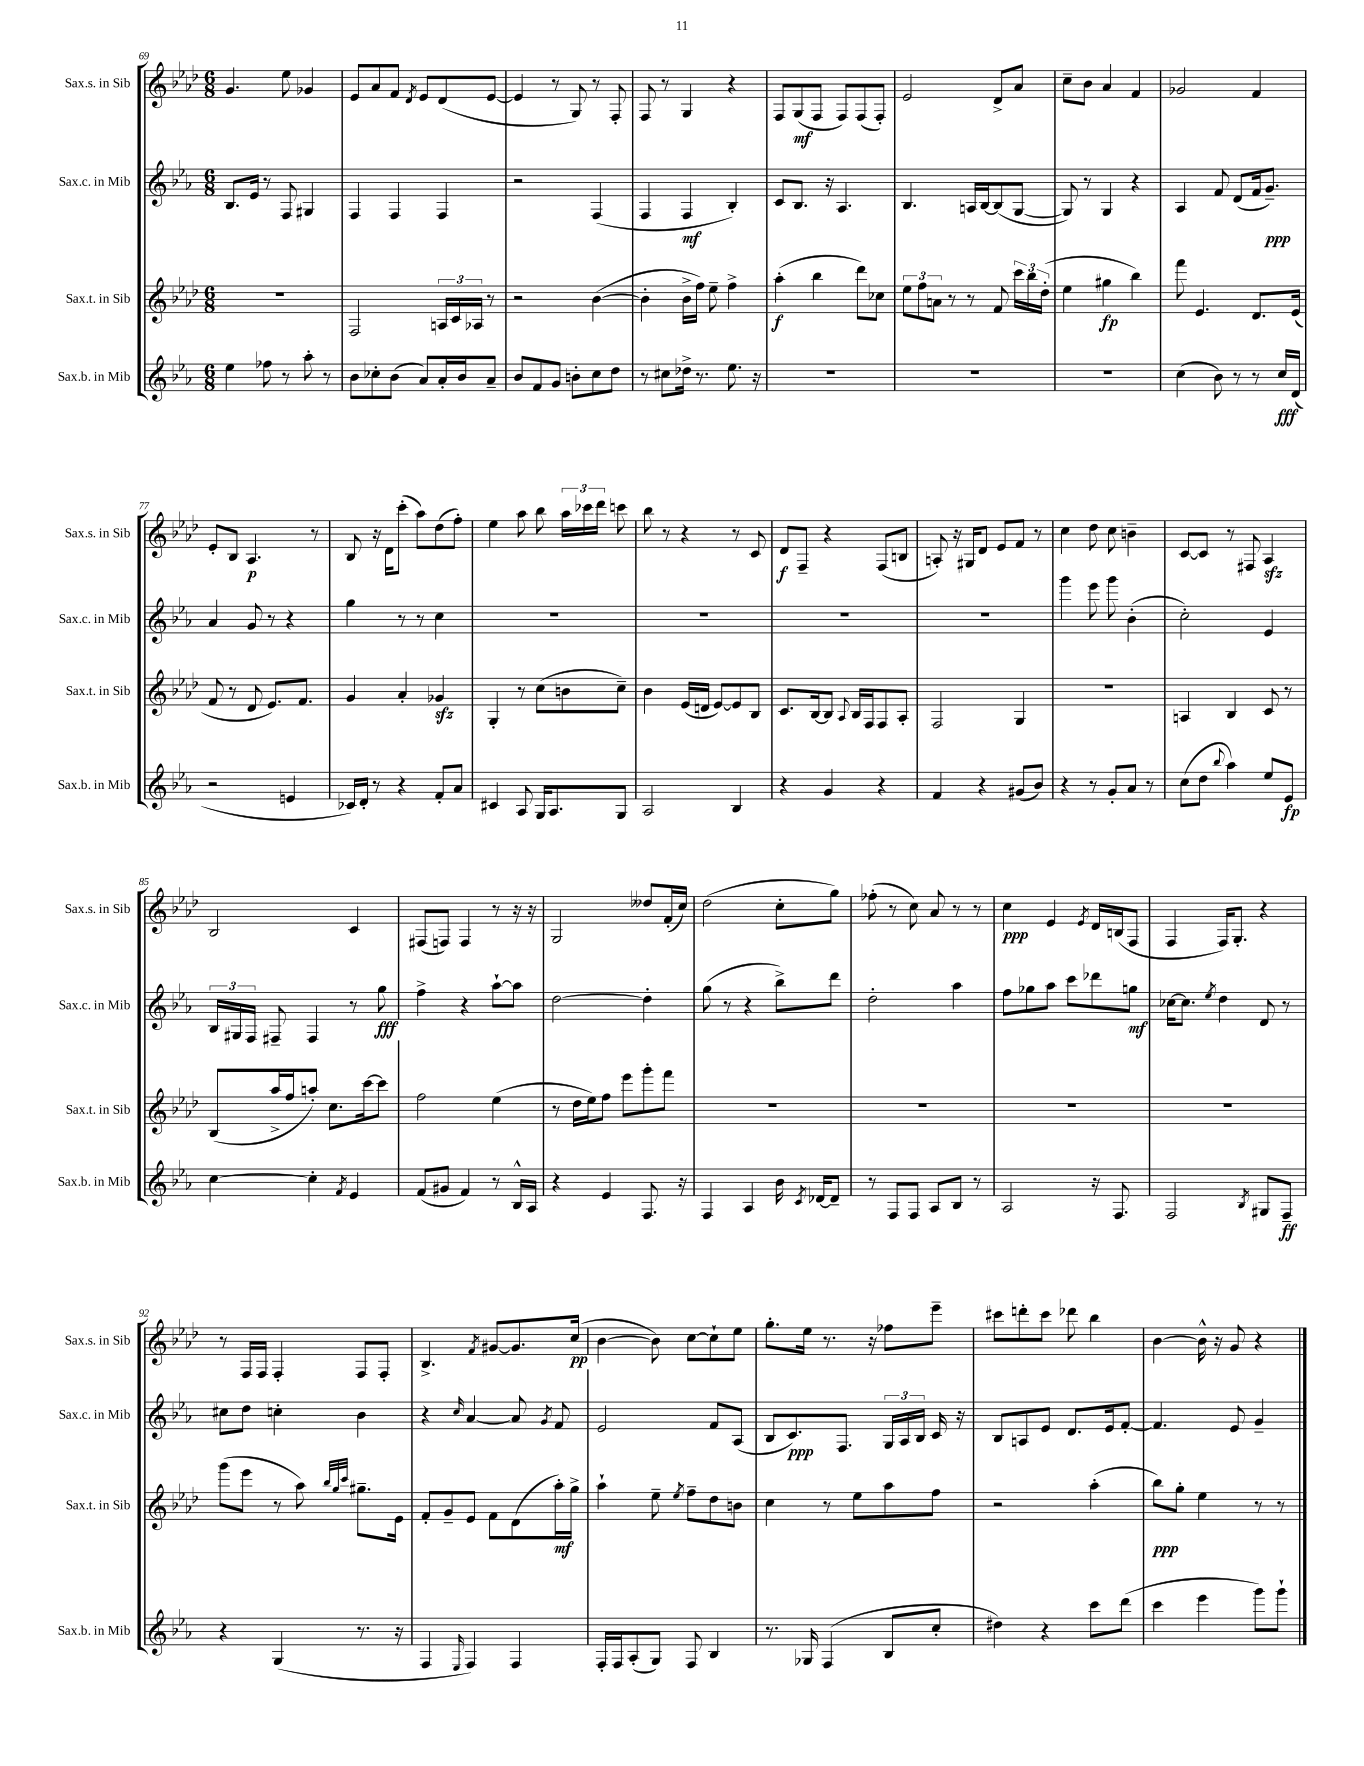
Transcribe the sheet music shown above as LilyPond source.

<<
\new StaffGroup <<
\new Staff = "s0" \with { instrumentName = "Sax.s. in Sib" shortInstrumentName = "Sax.s. in Sib" } {
    \clef treble \key aes \major \numericTimeSignature \time 6/8
    \autoBeamOff g'4. ees''8 ges'4 |
    ees'8[ aes'8 f'8] \acciaccatura { des'8 } ees'8[ des'8( ees'8]~ |
    ees'4 r8 g8) r8 f8-. |
    f8 r8 g4 r4 |
    f8[ g8\mf( f8] f8[) f8( f8]-.) |
    ees'2 des'8[-> aes'8] |
    c''8[-- bes'8] aes'4 f'4 |
    ges'2 f'4 |
    ees'8[-. bes8] aes4.\p r8 |
    bes8 r16 des'16[ c'''8]-.( aes''8[) des''8( f''8]-.) |
    ees''4 aes''8 bes''8 \tuplet 3/2 { aes''16[ ces'''16 des'''16] } c'''8 |
    bes''8 r8 r4 r8 c'8 |
    des'8[\f f8]-- r4 f8[( b8] |
    a8-.) r16 gis16[ des'8] ees'8[ f'8] r8 |
    c''4 des''8 c''8 b'4-- |
    c'8[~ c'8] r8 fis8 aes4\sfz |
    bes2 c'4 |
    fis8[( f8]) f4 r8 r16 r16 |
    g2 deses''8[ f'16-.( c''16]) |
    des''2( c''8[-. g''8]) |
    fes''8-.( r8 c''8) aes'8 r8 r8 |
    c''4\ppp ees'4 \acciaccatura { ees'8 } des'16[ b16( f8] |
    f4 f16[) g8.]-. r4 |
    r8 f16[ f16] f4-. f8[ f8]-. |
    bes4.-> \acciaccatura { f'8 } gis'8[~ gis'8. c''16]\pp( |
    bes'4~ bes'8) c''8[~ c''8-! ees''8] |
    g''8.[-. ees''16] r8. r16 fes''8[ ees'''8]-- |
    cis'''8[ d'''8-. cis'''8] des'''8 bes''4 |
    bes'4~ bes'16-^ r16 g'8 r4 \bar "|." |
}
\new Staff = "s1" \with { instrumentName = "Sax.c. in Mib" shortInstrumentName = "Sax.c. in Mib" } {
    \clef treble \key ees \major \numericTimeSignature \time 6/8
    \autoBeamOff bes8.[ ees'16] r8 f8 gis4 |
    f4 f4 f4 |
    r2 f4( |
    f4 f4\mf bes4-.) |
    c'8[ bes8.] r16 aes4. |
    bes4. a16[ bes16~ bes8( g8]~ |
    g8) r8 g4 r4 |
    aes4 f'8 d'8[( f'16 g'8.]--\ppp) |
    aes'4 g'8 r8 r4 |
    g''4 r8 r8 c''4 |
    R2. |
    R2. |
    R2. |
    R2. |
    g'''4 ees'''8 g'''8 bes'4-.( |
    c''2-.) ees'4 |
    \tuplet 3/2 { bes16[ gis16 f16] } fis8-- fis4 r8 g''8\fff |
    f''4-> r4 aes''8[~-! aes''8] |
    d''2~ d''4-. |
    g''8( r8 r4 bes''8[->) d'''8] |
    d''2-. aes''4 |
    f''8[ ges''8 aes''8] c'''8[ des'''8 g''8]\mf |
    ces''16[~ ces''8.] \acciaccatura { ees''8 } d''4 d'8 r8 |
    cis''8[ d''8] c''4-. bes'4 |
    r4 \grace { c''16 } aes'4~ aes'8 \acciaccatura { g'8 } f'8 |
    ees'2 f'8[ aes8]( |
    bes8[ c'8.\ppp) f8.] \tuplet 3/2 { g16[ aes16 bes16] } c'16 r16 |
    bes8[ a8 ees'8] d'8.[ ees'16 f'8]~-. |
    f'4. ees'8 g'4-- \bar "|." |
}
\new Staff = "s2" \with { instrumentName = "Sax.t. in Sib" shortInstrumentName = "Sax.t. in Sib" } {
    \clef treble \key aes \major \numericTimeSignature \time 6/8
    \autoBeamOff R2. |
    f2 \tuplet 3/2 { a16[ c'16 aes16] } r8 |
    r2 bes'4~( |
    bes'4-. bes'16[-> f''16]) ees''8-- f''4-> |
    aes''4-.\f( bes''4 des'''8[) ces''8] |
    \tuplet 3/2 { ees''8[ f''8 a'8] } r8 r8 f'8 \tuplet 3/2 { c'''16[ bes''16 des''16]-.( } |
    ees''4 gis''4\fp bes''4) |
    f'''8 ees'4. des'8.[ ees'16]( |
    f'8 r8 des'8 ees'8.[) f'8.] |
    g'4 aes'4-. ges'4\sfz |
    g4-. r8 c''8[( b'8 c''8]--) |
    bes'4 ees'16[( d'16] ees'8[~) ees'8 bes8] |
    c'8.[ bes16~ bes8] \appoggiatura { aes8 } bes16[ f16 f8 aes8]-. |
    f2 g4 |
    R2. |
    a4 bes4 c'8 r8 |
    bes8[( aes''16-> f''16 a''8]-.) c''8.[ c'''16~ c'''8] |
    f''2 ees''4( |
    r8 des''16[ ees''16) f''8] ees'''8[ g'''8-. f'''8] |
    R2. |
    R2. |
    R2. |
    R2. |
    g'''8[( ees'''8] r8 aes''8) \grace { bes''32[ g''32 c'''32] } gis''8.[-- ees'16] |
    f'8[-. g'8-- ees'8] f'8[ des'8( aes''16-.\mf) g''16]-> |
    aes''4-! ees''8-- \acciaccatura { ees''8 } f''8[-- des''8 b'8] |
    c''4 r8 ees''8[ aes''8 f''8] |
    r2 aes''4-.( |
    bes''8[\ppp) g''8]-. ees''4 r8 r8 \bar "|." |
}
\new Staff = "s3" \with { instrumentName = "Sax.b. in Mib" shortInstrumentName = "Sax.b. in Mib" } {
    \clef treble \key ees \major \numericTimeSignature \time 6/8
    \autoBeamOff ees''4 fes''8 r8 aes''8-. r8 |
    bes'8[ ces''8-. bes'8]( aes'8[) aes'16-. bes'16 aes'8]-- |
    bes'8[ f'8 g'8] b'8[-. c''8 d''8] |
    r8 cis''8[ des''16]-> r8. ees''8. r16 |
    R2. |
    R2. |
    R2. |
    c''4( bes'8) r8 r8 c''16[\fff d'16]( |
    r2 e'4 |
    ces'16[) d'16]-. r8 r4 f'8[-. aes'8] |
    cis'4 aes8 g16[ aes8. g8] |
    aes2 bes4 |
    r4 g'4 r4 |
    f'4 r4 gis'8[( bes'8]) |
    r4 r8 g'8[-. aes'8] r8 |
    c''8[( d''8] \appoggiatura { bes''8 } aes''4) ees''8[ ees'8]\fp |
    c''4~ c''4-. \acciaccatura { f'8 } ees'4 |
    f'8[( gis'8] f'4) r8 bes16[-^ aes16] |
    r4 ees'4 f8. r16 |
    f4 aes4 bes'16 \acciaccatura { c'8 } des'16[~ des'8]-- |
    r8 f8[ f8] aes8[ bes8] r8 |
    aes2 r16 f8. |
    f2 \acciaccatura { bes8 } gis8[ f8]--\ff |
    r4 g4( r8. r16 |
    f4 \grace { ees16 } f4) f4 |
    f16[-. f16 aes8-.( g8]) f8 bes4 |
    r8. ges16 f4( bes8[ c''8]-. |
    dis''4) r4 c'''8[ d'''8]( |
    c'''4 ees'''4 g'''8[) g'''8]-! \bar "|." |
}
>>
>>
\layout { \context { \Score currentBarNumber = #69 } }
